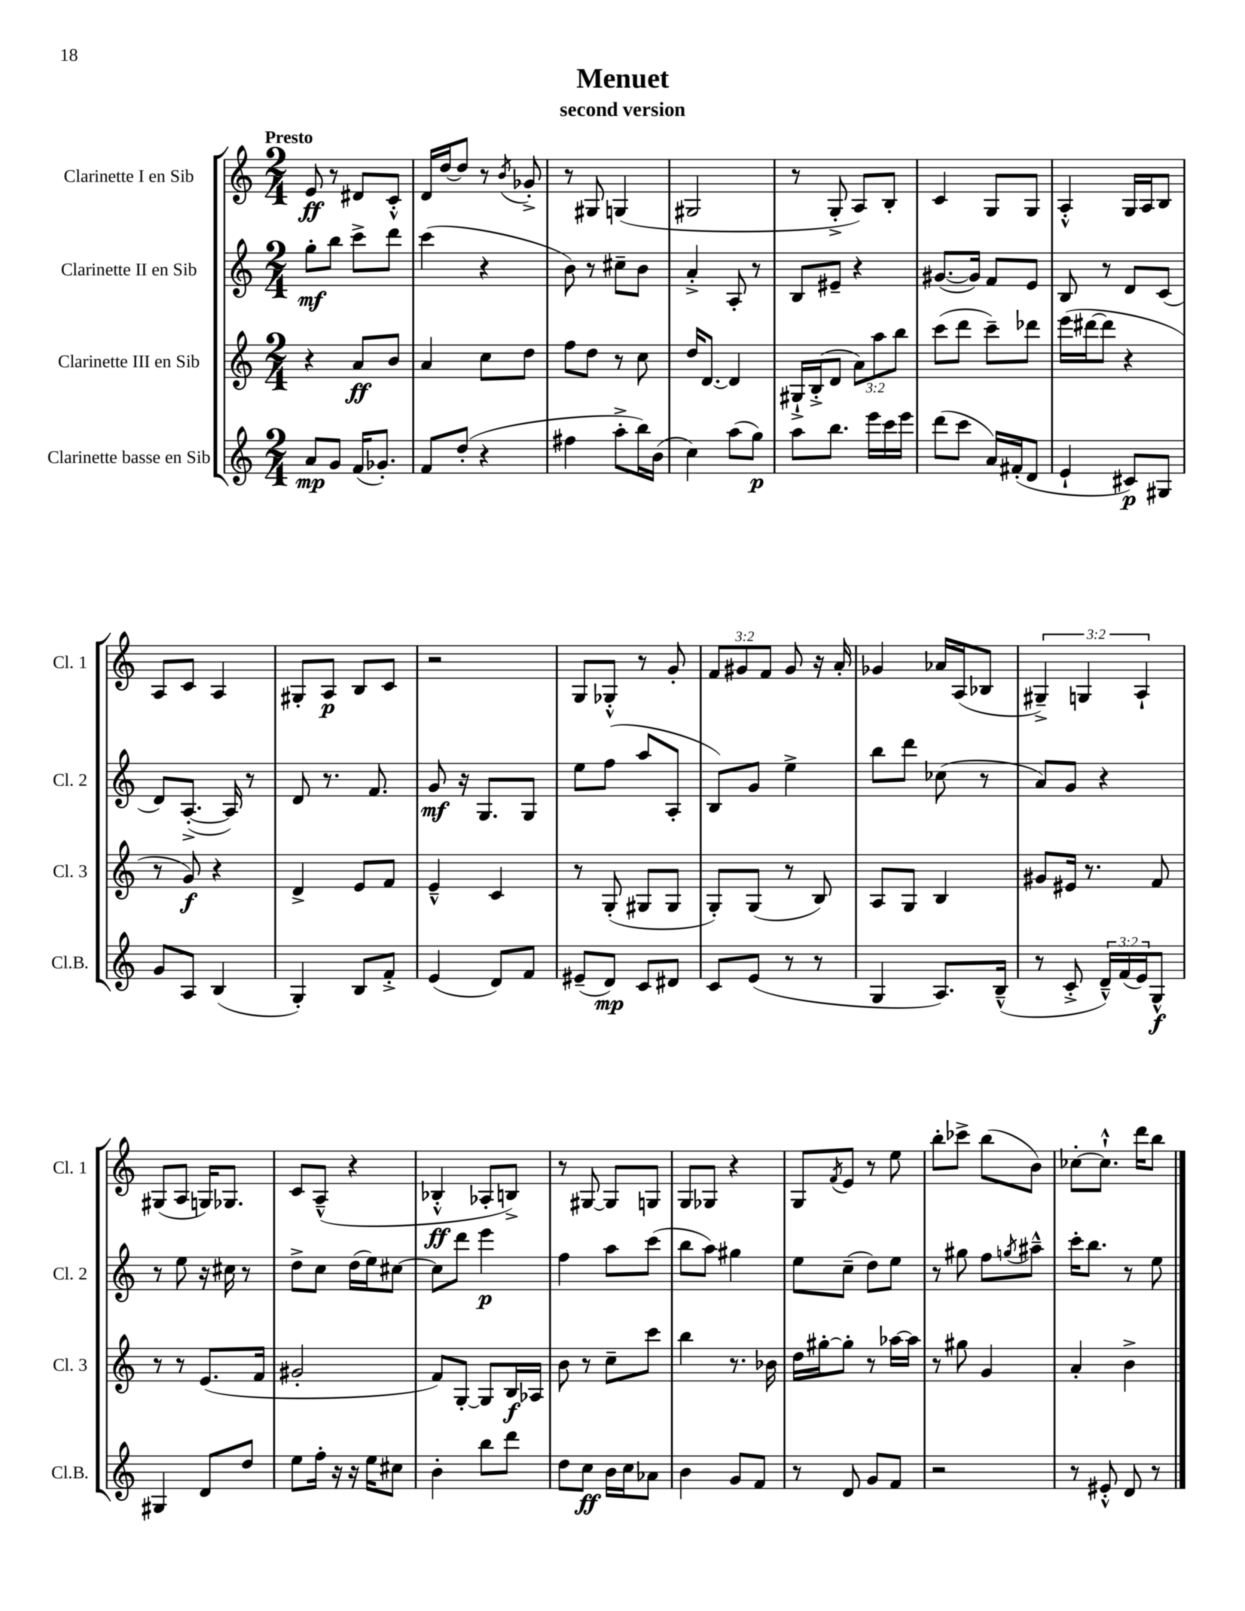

**kern	**kern	**kern	**kern
*staff4	*staff3	*staff2	*staff1
*clefG2	*clefG2	*clefG2	*clefG2
*k[]	*k[]	*k[]	*k[]
*M2/4	*M2/4	*M2/4	*M2/4
8a	4r	8gg'	8e
8g	.	8bb	8r
(16f	8a	8ccc^	8d#
8.g-')	.	.	.
.	8b	8ddd	8c'^^
=	=	=	=
8f	4a	(4ccc	16d
.	.	.	[16dd
(8dd'	.	.	8dd]
4r	8cc	4r	8r
.	.	.	8qb
.	8dd	.	8g-'^
=	=	=	=
4ff#	8ff	8b)	8r
.	8dd	8r	8G#
8aa'^	8r	8cc#~	(4G
16bb)	8cc	8b	.
(16b	.	.	.
=	=	=	=
4cc)	16dd	4a'^	2G#
.	[8.d	.	.
(8aa	4d]	8A'	.
8gg)	.	8r	.
=	=	=	=
8aa	16G#`^	8B	8r
.	(16B'^	.	.
8.bb	8d	8e#~	8G'^
.	12a)	4r	8A)
16eee	.	.	.
.	12aa	.	.
16ccc	.	.	8B'
.	12bb	.	.
16eee	.	.	.
=	=	=	=
(8ddd	(8ccc	([8.g#	4c
8ccc	8ddd	.	.
.	.	16g#])	.
16a)	8ccc~)	8f	8G
(16f#'	.	.	.
8d	8ddd-	8e	8G
=	=	=	=
4e`	(16eee	8B	4A'^^
.	[16ddd#	.	.
.	8ddd#]	8r	.
8c#)	4r	8d	16G
.	.	.	16A
8G#	.	(8c	8B
=	=	=	=
8g	8r	8d)	8A
8A	8g)	([8.A'^	8c
(4B	4r	.	4A
.	.	16A])	.
.	.	8r	.
=	=	=	=
4G')	4d^	8d	8G#'
.	.	8.r	8A
8B	8e	.	8B
.	.	8.f	.
8f'^	8f	.	8c
=	=	=	=
(4e	4e~^^	8g	2r
.	.	16r	.
.	.	8.G	.
8d)	4c	.	.
8f	.	8G	.
=	=	=	=
(8e#~	8r	8ee	8G
8d)	(8G'	(8ff	8G-'^^
8c	8G#	8aa	8r
8d#	8G#	8A'	8g'
=	=	=	=
8c	8G')	8B)	12f
.	.	.	12g#
(8e	(8G	8g	.
.	.	.	12f
8r	8r	4ee^	8g#
8r	8B)	.	16r
.	.	.	16a'
=	=	=	=
4G	8A	8bb	4g-
.	8G	8ddd	.
8.A)	4B	(8cc-	16a-
.	.	.	(16A
.	.	8r	8B-
(16B~^^	.	.	.
=	=	=	=
8r	8g#	8a)	6G#~^)
8c'^	16e#	8g	.
.	.	.	6G
.	8.r	.	.
24d~^^)	.	4r	.
(24f	.	.	.
24e)	.	.	6A`
8G^^	8f	.	.
=	=	=	=
4G#	8r	8r	(8G#
.	8r	8ee	8A
8d	(8.e	16r	16G)
.	.	16cc#	8.G-
8dd	.	8r	.
.	16f	.	.
=	=	=	=
8ee	2g#'	8dd^	8c
16ff'	.	8cc	(8A~^^
16r	.	.	.
16r	.	(16dd	4r
16ee	.	16ee)	.
8cc#	.	[8cc#	.
=	=	=	=
4b'	8f)	8cc#]	4B-'^^
.	[8G'	8ddd	.
8bb	8G]	4eee	8A-'
8ddd	16B	.	8B^)
.	16A-	.	.
=	=	=	=
8dd	8b	4ff	8r
8cc	8r	.	[8G#
16b	8cc~	8aa	8G#]
16cc	.	.	.
8a-	8ccc	(8ccc	8G
=	=	=	=
4b	4bb	8bb	8G
.	.	8aa)	8G-
8g	8.r	4gg#	4r
8f	.	.	.
.	16b-	.	.
=	=	=	=
8r	16dd	8ee	8G
.	[16gg#'	.	.
.	.	.	8qf
8d	8gg#']	(8cc~	8e
8g	8r	8dd)	8r
8f	[16aa-	8ee	8ee
.	16aa-]	.	.
=	=	=	=
2r	8r	8r	8bb'
.	8gg#	8gg#	8ccc-^
.	4g	8ff	(8bb
.	.	8qgg	.
.	.	8aa#~^^	8b)
=	=	=	=
8r	4a'	16ccc'	[8cc-'
.	.	8.bb	.
8e#'^^	.	.	8.cc-`^^]
8d	4b^	8r	.
.	.	.	16ddd
8r	.	8ee	8bb
==	==	==	==
*-	*-	*-	*-
